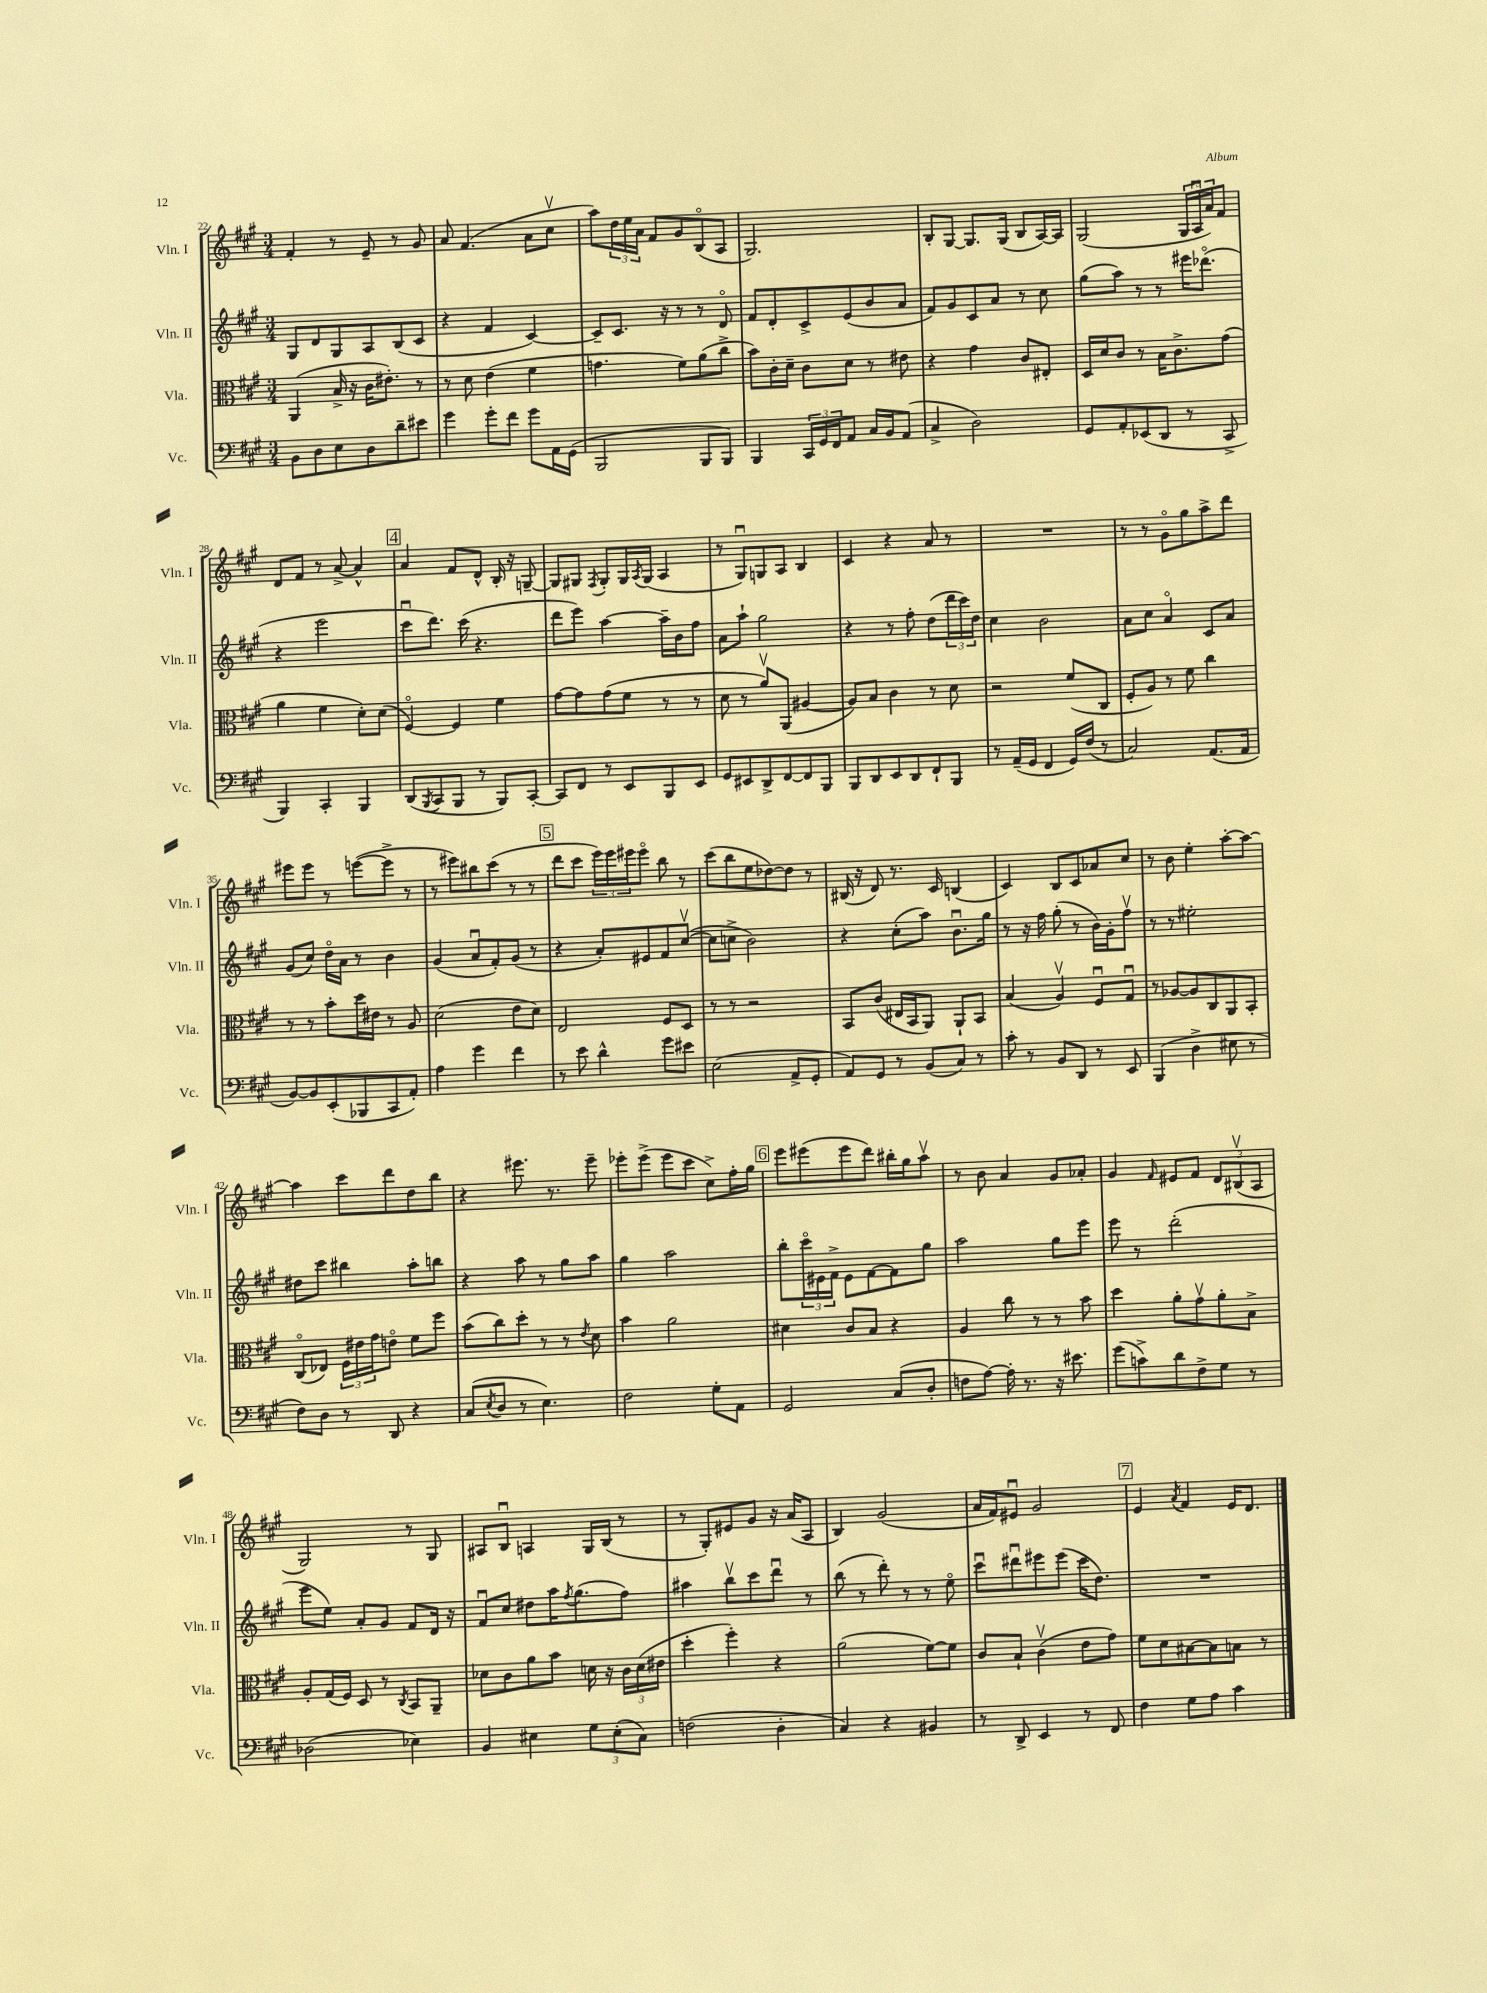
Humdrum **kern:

**kern	**kern	**kern	**kern
*staff4	*staff3	*staff2	*staff1
*clefF4	*clefC3	*clefG2	*clefG2
*k[f#c#g#]	*k[f#c#g#]	*k[f#c#g#]	*k[f#c#g#]
*M3/4	*M3/4	*M3/4	*M3/4
8BB	(4AA	8G#	4f#'
8D	.	8d	.
8E	16B^	8G#	8r
.	16r	.	.
8D	16c#	8A	8e~
.	8.e#')	.	.
8d~	.	(8B	8r
8e#	8r	8c#	8g#
=	=	=	=
4g#	8r	4r	8a
.	8d	.	(4.f#
8g#'	(4e	4f#	.
8f#	.	.	.
8g#	4f#	[4c#)	8a
16AA	.	.	8cc#v
(16GG#	.	.	.
=	=	=	=
2BBB	4.g	8c#~]	8aa)
.	.	8.c#	24dd
.	.	.	24ee
.	.	.	24a
.	.	.	8f#
.	.	16r	.
.	8f#)	8r	8g#
8BBB	(8a	8r	(8Bo
8BBB)	8cc#^	8do	8A
=	=	=	=
4BBB	8b)	8f#	2.G#)
.	16c#'	8d'	.
.	16d~	.	.
24CC#	8c#	8c#^	.
24GG#	.	.	.
24FF#	.	.	.
8AA	8d	(8e	.
16C#	8r	8b	.
16BB	.	.	.
(8AA	8e#	8a	.
=	=	=	=
4C#^	4r	8f#)	8B'
.	.	8g#	[8G#
2D)	4g#	8c#	8.G#]
.	.	8a	.
.	.	.	(16G#
.	8c#	8r	8B
.	8E#'	8cc#	[16A)
.	.	.	16A]
=	=	=	=
8GG#	16D	(8gg#	(2G#
.	16d	.	.
8AA'	8c#	8aa)	.
(8EE-	8r	8r	.
8DD	16B	8r	.
.	8.c#^	.	.
8r	.	16eee#	24G#
.	.	.	24Au
.	.	(8.ddd-o	.
.	.	.	24a)
8CC#^	(8g#	.	8f#
=	=	=	=
4BBB)	4a	4r	8d
.	.	.	8f#
4CC#'	4f#	2eee	8r
.	.	.	[8a^
4BBB	8d')	.	4a^^]
.	(8d	.	.
=	=	=	=
(8DD	[4F#o)	8ccc#u	4a
8qBBB	.	.	.
8CC#	.	8.ddd)	.
8BBB	4F#]	.	8f#
.	.	(16ccc#	.
8r	.	4.r	8d^^
8BBB)	4f#	.	16B'
.	.	.	16r
[8CC#'	.	.	[8G~
=	=	=	=
8CC#]	[8g#	8ddd	8G]
8FF#	8g#]	8eee)	8G#
.	.	.	8qF#
8r	(8g#	[4aa	8G#'
8EE	8f#	.	16G#
.	.	.	8qA
.	.	.	(16G#
8BBB	8r	16aa~]	4A
.	.	16b	.
8EE	8r	8ff#	.
=	=	=	=
8GG#	8d	8a	8r
8EE#	8r	8aa`	8G#u)
8DD^	8av)	2gg#	8G
[8FF#	(8AA	.	8A
8FF#]	[4A#	.	4B
8BBB	.	.	.
=	=	=	=
8BBB	8A#])	4r	4c#
8DD	8B	.	.
8EE	4c#	8r	4r
8DD	.	8ff#'	.
8FF#`	8r	(8dd	8a
8BBB	8d	24ddd	8r
.	.	24ccc#)	.
.	.	24dd	.
=	=	=	=
8r	2r	4cc#	2.r
(16AA~	.	.	.
16GG#	.	.	.
4FF#	.	2b	.
16GG#)	(8f#	.	.
(16F#	.	.	.
8r	8C#	.	.
=	=	=	=
2C#)	8F#'	8a	8r
.	8A)	8cc#	8r
.	8r	4ao	8g#o
.	8f#	.	8gg#
(8.AA	4cc#	8c#	8aa^
.	.	8a	8ddd
16AA	.	.	.
=	=	=	=
[8BB)	8r	(8g#	8eee#
8BB]	8r	8cc#)	8eee#
(8EE'	8b'	16ddo	8r
.	.	16a	.
8BBB-	16dd	8r	([8eee
.	16e#	.	.
8CC#	8r	4b	8eee^]
8AA')	8A	.	8r
=	=	=	=
4A	(2d	(4g#	8r
.	.	.	8eee#)
4g#	.	8au	8bb#
.	.	8f#')	(8ccc#
4f#	8e	(8g#	8r
.	8d)	8r	8r
=	=	=	=
8r	2E	4r	8ddd
8e	.	.	8ccc#
4d^^	.	8a')	24eee)
.	.	.	24eee
.	.	.	24eee#
.	.	8e#	8eee#o
8g#	8F#	8f#	8bb
8e#	8D	([8cc#v	8r
=	=	=	=
(2E	8r	8cc#]	(8ccc#
.	8r	8cc^	8bb
.	2r	2b)	8ee
.	.	.	[8dd-)
8AA^	.	.	8dd-]
8GG#'	.	.	8r
=	=	=	=
8AA)	8BB	4r	(16B#
.	.	.	16r
8GG#	(8c#	.	8d)
8r	16E#	(8cc#'	8.r
.	16BB	.	.
(8BB	8AA)	8aa)	.
.	.	.	16c#
8C#)	8AA`	8.bu	(4B
8r	8BB	.	.
.	.	16gg#	.
=	=	=	=
8c#'	(4B	8r	4c#)
8r	.	16r	.
.	.	16ff#	.
8BB	4Av)	(8gg#'	8B
8DD	.	8r	8c#
8r	8F#u	16b)	8a-
.	.	16g#'	.
8EE	8G#u	8ff#v	8cc#
=	=	=	=
(4BBB	8r	8r	8r
.	[8A-	8r	8b
4D^	8A-]	2ee#'	4ee'
.	8C#	.	.
8E#	8AA	.	[8aa'
8r	8BB'	.	8aa_
=	=	=	=
8F#)	(8C#o	8dd#	4aa]
8D	8E-)	8ccc#	.
8r	24F#	4bb#	8ccc#
.	24e#	.	.
.	24g#	.	.
8DD	8eo	.	8ddd
4r	8f#	8aa'	8dd
.	8ff#	8bb	8bb
=	=	=	=
(8C#	(8b	4r	4r
8qE	.	.	.
8D	8cc#)	.	.
8r	8dd'	8aa	8.eee#
4.E)	8r	8r	.
.	.	.	8.r
.	8r	8gg#	.
.	8qe	.	.
.	8d	8aa	8eee#~
=	=	=	=
2F#	4b	4gg#	8eee-'
.	.	.	(8eee-^
.	2a	2aa	8eee-
.	.	.	8ccc#
8G#'	.	.	8cc#^)
8AA	.	.	16ff#'
.	.	.	16gg#
=	=	=	=
2GG#	4d#	8bb'	8eee
.	.	24ccc#o	(8eee#
.	.	24e#	.
.	.	24f#^	.
.	8c#	8e#	8eee#
.	8B	[8f#	8ddd)
(8C#	4r	8f#]	16bb#'
.	.	.	16gg#
8D'	.	8gg#	8aav
=	=	=	=
8F	4A	2aa	8r
[8A)	.	.	8b
16A']	8cc#	.	4a
8.r	.	.	.
.	8r	.	.
16r	8r	8gg#	8g#
8.e#	.	.	.
.	8b	8eee	8a-'
=	=	=	=
(8g#	4dd	8eee	4g#
8c^)	.	8r	.
.	.	.	16qqf#
8d	8a'	(2ddd'	8e#
8F#^	8g#v	.	8f#
8G#	8a'	.	12d
.	.	.	(12B#v
8r	8B^	.	.
.	.	.	12A
=	=	=	=
(2D-	8A'	8eee	2G#)
.	(16G#	8ee)	.
.	16F#)	.	.
.	8D	8a'	.
.	8r	8g#	.
.	8qC#	.	.
4E-)	8BB	8f#	8r
.	8AA~	16d	8G#
.	.	16r	.
=	=	=	=
4BB	8d-	8f#u	8A#
.	8c#	8cc#	8Bu
4E#	8a	8dd#	4A
.	8b	16aa	.
.	.	8qff#	.
.	.	(8.gg#	.
12G#	16d	.	16G#
.	16r	.	(16B
(12E#'	.	.	.
.	24c#	8ff#)	8r
12C#)	(24d	.	.
.	24e#	.	.
=	=	=	=
(2F	4dd'	4aa#	8r
.	.	.	8G#')
.	4ff#')	8bbv	8e#
.	.	8ccc#	8g#
4D'	4r	8dddu	16r
.	.	.	(16a
.	.	8r	8A
=	=	=	=
4C#)	(2a	(8bb	4B)
.	.	8r	.
4r	.	8ddd')	(2g#
.	.	8r	.
4BB#	[8f#)	8r	.
.	8f#]	8eeo	.
=	=	=	=
8r	8c#	8ccc#u	16a
.	.	.	16f#)
8DD^	8B`	8ddd#u	8e#u
4EE	(4c#v	8eee#	2g#
.	.	(8eee#	.
8r	8e	16ccc#	.
.	.	8.dd)	.
8FF#	8g#)	.	.
=	=	=	=
4F#	8f#	2.r	4e
.	8d	.	.
.	.	.	8qa
8G#	[8B#	.	4f#
8A	8B#]	.	.
4c#	8B	.	16e
.	.	.	8.d
.	8r	.	.
==	==	==	==
*-	*-	*-	*-
